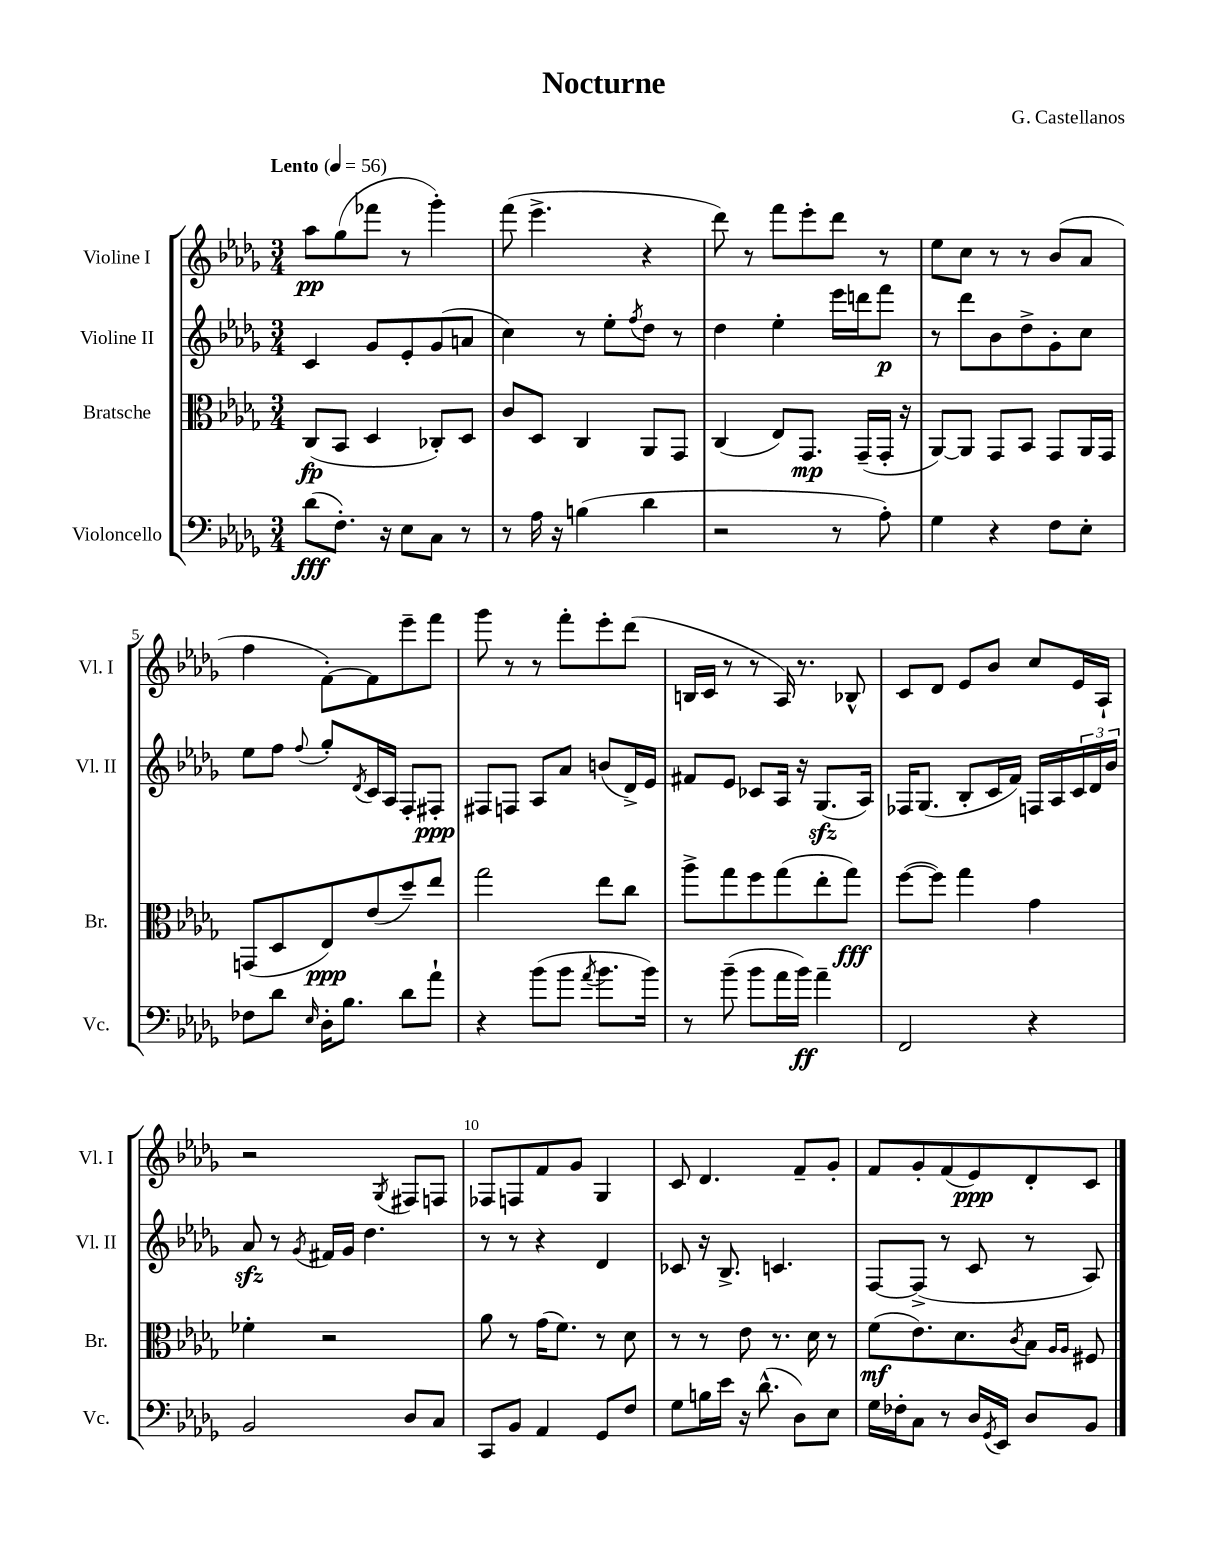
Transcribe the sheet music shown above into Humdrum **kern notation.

**kern	**kern	**kern	**kern
*staff4	*staff3	*staff2	*staff1
*clefF4	*clefC3	*clefG2	*clefG2
*k[b-e-a-d-g-]	*k[b-e-a-d-g-]	*k[b-e-a-d-g-]	*k[b-e-a-d-g-]
*M3/4	*M3/4	*M3/4	*M3/4
*MM56	*MM56	*MM56	*MM56
(8d-	(8C	4c	8aa-
8.F')	8BB-	.	(8gg-
.	4D-	8g-	8fff-
16r	.	.	.
8E-	.	8e-'	8r
8C	8C-')	(8g-	4ggg-')
8r	8D-	8a	.
=	=	=	=
8r	8c	4cc)	(8fff
16A-	8D-	.	4.eee-^
16r	.	.	.
(4B	4C	8r	.
.	.	8ee-'	.
.	.	8qff	.
4d-	8AA-	8dd-	4r
.	8GG-	8r	.
=	=	=	=
2r	(4C	4dd-	8ddd-)
.	.	.	8r
.	8E-)	4ee-'	8fff
.	8.GG-	.	8eee-'
8r	.	16eee-	8ddd-
.	(16GG-~	16ddd	.
8A-')	16GG-'	8fff	8r
.	16r	.	.
=	=	=	=
4G-	[8AA-)	8r	8ee-
.	8AA-]	8ddd-	8cc
4r	8GG-	8b-	8r
.	8BB-	8dd-^	8r
8F	8GG-	8g-'	(8b-
8E-'	16AA-	8cc	8a-
.	16GG-	.	.
=	=	=	=
8F-	(8GG	8ee-	4ff
8d-	8D-	8ff	.
16qqE-	.	8qqff	.
16D-'	8E-)	8gg-'	[8f')
8.B-	.	.	.
.	.	8qd-	.
.	(8e-	16c	8f]
.	.	16A-	.
8d-	8dd-~)	8F'	8eee-~
8a-`	8ee-	8F#'	8fff
=	=	=	=
4r	2gg-	8F#	8ggg-
.	.	8F	8r
(8b-	.	8A-	8r
8b-	.	8a-	8fff'
8qa-	.	.	.
8.b-	8ee-	(8b	8eee-'
.	8cc	16d-^)	(8ddd-
16b-)	.	16e-	.
=	=	=	=
8r	8aa-^	8f#	16B
.	.	.	16c
(8b-~	8gg-	8e-	8r
8b-	8ff	8c-	8r
16a-	(8gg-	16A-	16A-)
16b-)	.	16r	8.r
4a-~	8ee-'	(8.G-	.
.	8gg-)	.	8B-^^
.	.	16A-)	.
=	=	=	=
2FF	([8ff	16F-	8c
.	.	(8.G-	.
.	8ff])	.	8d-
.	4gg-	8B-'	8e-
.	.	16c	8b-
.	.	16f)	.
4r	4g-	16F	8cc
.	.	16A-	.
.	.	24c	16e-
.	.	24d-	.
.	.	.	16A-`
.	.	24b-	.
=	=	=	=
2BB-	4f-'	8a-	2r
.	.	8r	.
.	.	8qg-	.
.	2r	16f#	.
.	.	16g-	.
.	.	4.dd-	.
.	.	.	8qG-
8D-	.	.	8F#
8C	.	.	8F
=	=	=	=
8CC	8a-	8r	8F-
8BB-	8r	8r	8F
4AA-	(16g-	4r	8f
.	8.f)	.	.
.	.	.	8g-
8GG-	8r	4d-	4G-
8F	8d-	.	.
=	=	=	=
8G-	8r	8c-	8c
16B	8r	16r	4.d-
16e-	.	8.B-^	.
16r	8e-	.	.
(8.d-^^	.	.	.
.	8.r	4.c	.
8D-)	.	.	8f~
.	16d-	.	.
8E-	8r	.	8g-'
=	=	=	=
16G-	(8f	[8F	8f
16F-'	.	.	.
8C	8.e-)	(8F^]	8g-'
8r	.	8r	(8f
.	8.d-	.	.
16D-	.	8c	8e-)
8qGG-	.	.	.
16EE-	.	.	.
.	8qc	.	.
8D-	8B-	8r	8d-'
.	16qqA-	.	.
.	16qqA-	.	.
8BB-	8F#	8A-)	8c
==	==	==	==
*-	*-	*-	*-
